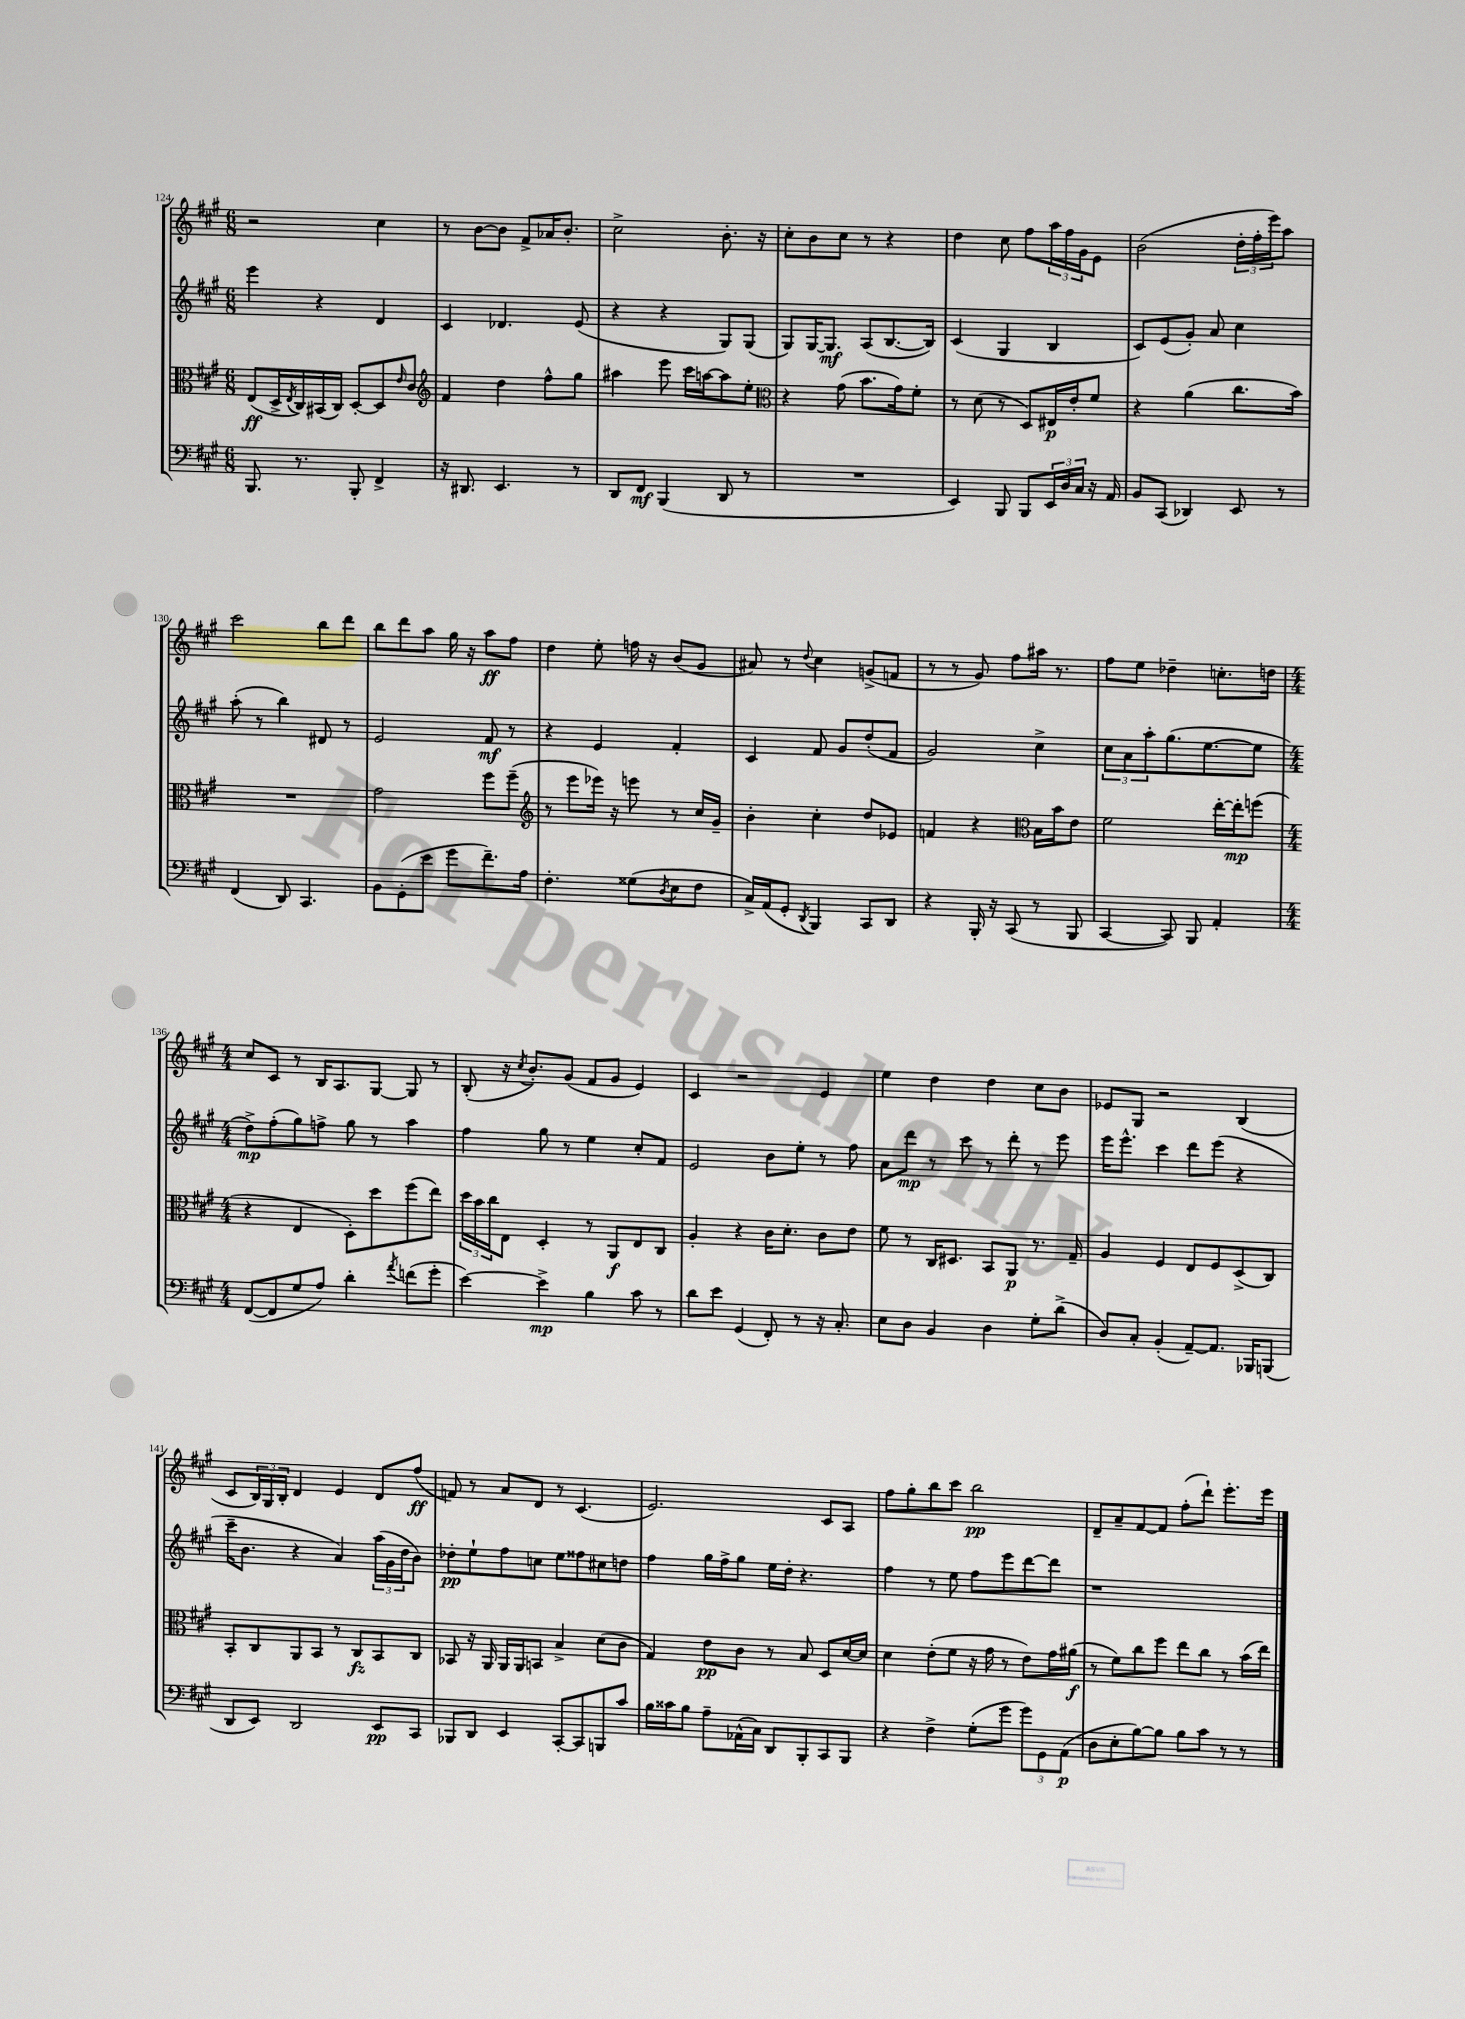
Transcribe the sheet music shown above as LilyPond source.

<<
\new StaffGroup <<
\new Staff = "s0" {
    \clef treble \key a \major \numericTimeSignature \time 6/8
    r2 cis''4 |
    r8 b'8~ b'8 fis'8-> aes'16 b'8.-. |
    cis''2-> b'8.-. r16 |
    cis''8-. b'8 cis''8 r8 r4 |
    d''4 cis''8 fis''8 \tuplet 3/2 { a''16 fis''16 gis'16 } e'8 |
    b'2( \tuplet 3/2 { d''16-. fis''16-. e'''16) } a''8 |
    cis'''2 b''8 d'''8 |
    b''8 d'''8 a''8 gis''16 r16 a''8\ff fis''8 |
    d''4 e''8-. f''16 r16 b'8( gis'8 |
    ais'8) r8 \appoggiatura { d''8 } cis''4 g'8->( f'8 |
    r8 r8 gis'8) fis''8 ais''16 r8. |
    fis''8 e''8 des''4-- c''8.-. d''16 |
    \numericTimeSignature \time 4/4 cis''8 cis'8 r8 b16 a8. gis8~ gis8 r8 |
    b8-.( r16 \acciaccatura { cis''8 } b'8.-.) gis'8( fis'8 gis'8 e'4) |
    cis'4 r2 e'4 |
    e''4 d''4 d''4 cis''8 b'8 |
    ees'8 gis8 r2 b4( |
    cis'8 \tuplet 3/2 { b16) gis16 b16-. } d'4 e'4 d'8 fis''8\ff( |
    f'8) r8 a'8 d'8 r8 cis'4.( |
    e'2.) cis'8 a8 |
    fis''8 gis''8-. b''8 cis'''8 b''2\pp |
    d'8-- a'8-- fis'8~ fis'8 fis''8-.( d'''8-!) e'''8.-. e'''16 \bar "|." |
}
\new Staff = "s1" {
    \clef treble \key a \major \numericTimeSignature \time 6/8
    e'''4 r4 d'4 |
    cis'4 des'4. e'8( |
    r4 r4 gis8) gis8( |
    gis8) gis16~ gis8.\mf a8( b8.~ b16) |
    cis'4( gis4 b4 |
    cis'8) e'8( gis'8-.) a'8 cis''4 |
    a''8-.( r8 b''4) dis'8 r8 |
    e'2 fis'8\mf r8 |
    r4 e'4 fis'4-. |
    cis'4 fis'8 gis'8 d''8-.( fis'8 |
    gis'2) cis''4-> |
    \tuplet 3/2 { cis''8 a'8 a''8-. } gis''8.( e''8.~ e''8 |
    \numericTimeSignature \time 4/4 d''8->\mp) fis''8-.( gis''8) f''8-> gis''8 r8 a''4 |
    fis''4 gis''8 r8 e''4 cis''8-. fis'8 |
    e'2 b'8 e''8-. r8 fis''8 |
    a'8 d'''8\mp r8 cis'''8 r8 d'''8-. r8 e'''8 |
    e'''16 e'''8.-^ cis'''4 d'''8 e'''8( r4 |
    cis'''16-- b'8. r4 a'4) \tuplet 3/2 { a''16( gis'16 d''16 } b'8) |
    des''8-.\pp e''8-! fis''8 c''8 e''8 fisis''8 cis''8 d''8 |
    fis''4 gis''16 fis''16-> gis''8 e''16 d''16-. r4. |
    fis''4 r8 e''8 fis''8 e'''8 d'''8~ d'''8 |
    r1 \bar "|." |
}
\new Staff = "s2" {
    \clef alto \key a \major \numericTimeSignature \time 6/8
    e8\ff( d16-> \acciaccatura { e8 } cis16) bis,16( cis16) d8~-. d8 \grace { e'16 } cis'8 |
    \clef treble fis'4 d''4 fis''8-^ gis''8 |
    ais''4 e'''8 cis'''16 a''16~ a''8 e''8-. |
    \clef alto r4 gis'8( b'8. gis'16) fis'8-. |
    r8 d'8( r8 d8) eis16\p e'16-. fis'8 |
    r4 a'4( cis''8. b'16) |
    R2. |
    gis'2 fis''8 fis''8--( |
    \clef treble r8 e'''8 ees'''16) r16 e'''8 r8 cis''16 gis'16-- |
    b'4-. cis''4-. d''8 ees'8 |
    f'4 r4 \clef alto b16 b'16 e'8 |
    fis'2 e''16~-. e''16-.\mp f''8( |
    \numericTimeSignature \time 4/4 r4 e4 d8-.) d''8 fis''8( e''8) |
    \tuplet 3/2 { d''16 b'16 cis''16 } e8 d4-. r8 a,8\f e8 cis8 |
    a4-. r4 cis'16 d'8.-. cis'8 e'8 |
    fis'8 r8 cis16 dis8. b,8 a,8\p r8. gis16-- |
    a4 fis4 e8 fis8 d8->( cis8) |
    b,8-. cis8 a,8 b,8 r8 cis8\fz b,8 cis8 |
    bes,8 r16 a,16 a,16 a,16 b,8 b4-> d'8( cis'8 |
    gis4) e'8\pp cis'8 r8 b8 d8 d'16~ d'16 |
    d'4 e'8-.( fis'8 r16 gis'16 r8 e'8) gis'16 ais'16\f( |
    r8 fis'8) cis''8 fis''8 e''8 cis''8 r8 b'16( e''16) \bar "|." |
}
\new Staff = "s3" {
    \clef bass \key a \major \numericTimeSignature \time 6/8
    b,,8. r8. b,,8-. fis,4-> |
    r16 dis,8. e,4. r8 |
    d,8 fis,8\mf b,,4( d,8 r8 |
    R2. |
    e,4) b,,8 b,,8 \tuplet 3/2 { e,16 d16 cis16 } r16 a,16 |
    b,8 cis,8( des,4) e,8 r8 |
    fis,4( d,8) cis,4. |
    b,8 gis,8-.( e'8 gis'8 fis'8.--) a16 |
    fis4.-. gisis8( \acciaccatura { d8 } e8 fis8 |
    cis16->) a,16( gis,8-. \acciaccatura { d,8 } b,,4) cis,8 d,8 |
    r4 b,,16-. r16 cis,8( r8 b,,8 |
    cis,4~ cis,8) b,,8 a,4-. |
    \numericTimeSignature \time 4/4 fis,8~( fis,8 gis8 a8) d'4-. \acciaccatura { a'8 } f'8( gis'8-. |
    e'4~) e'4->\mp b4 cis'8 r8 |
    d'8 e'8 gis,4( fis,8-.) r8 r16 cis8.-. |
    e8 d8 b,4 d4 gis8-. d'8->( |
    d8) cis8-. b,4-.( a,8~--) a,8. bes,,16 b,,8( |
    d,8 e,8) d,2 e,8\pp cis,8 |
    bes,,8 d,8 e,4 cis,8~-. cis,8 b,,8 cis'8 |
    b16 cisis'16 b8 a8-- aes,16-^( cis16) d,8 b,,8-. cis,8 b,,8 |
    r4 fis4-> gis8-.( gis'8 \tuplet 3/2 { gis'8) gis,8 a,8\p( } |
    d8 e8-. b8~) b8 b8 cis'8 r8 r8 \bar "|." |
}
>>
>>
\layout { \context { \Score currentBarNumber = #124 } }
